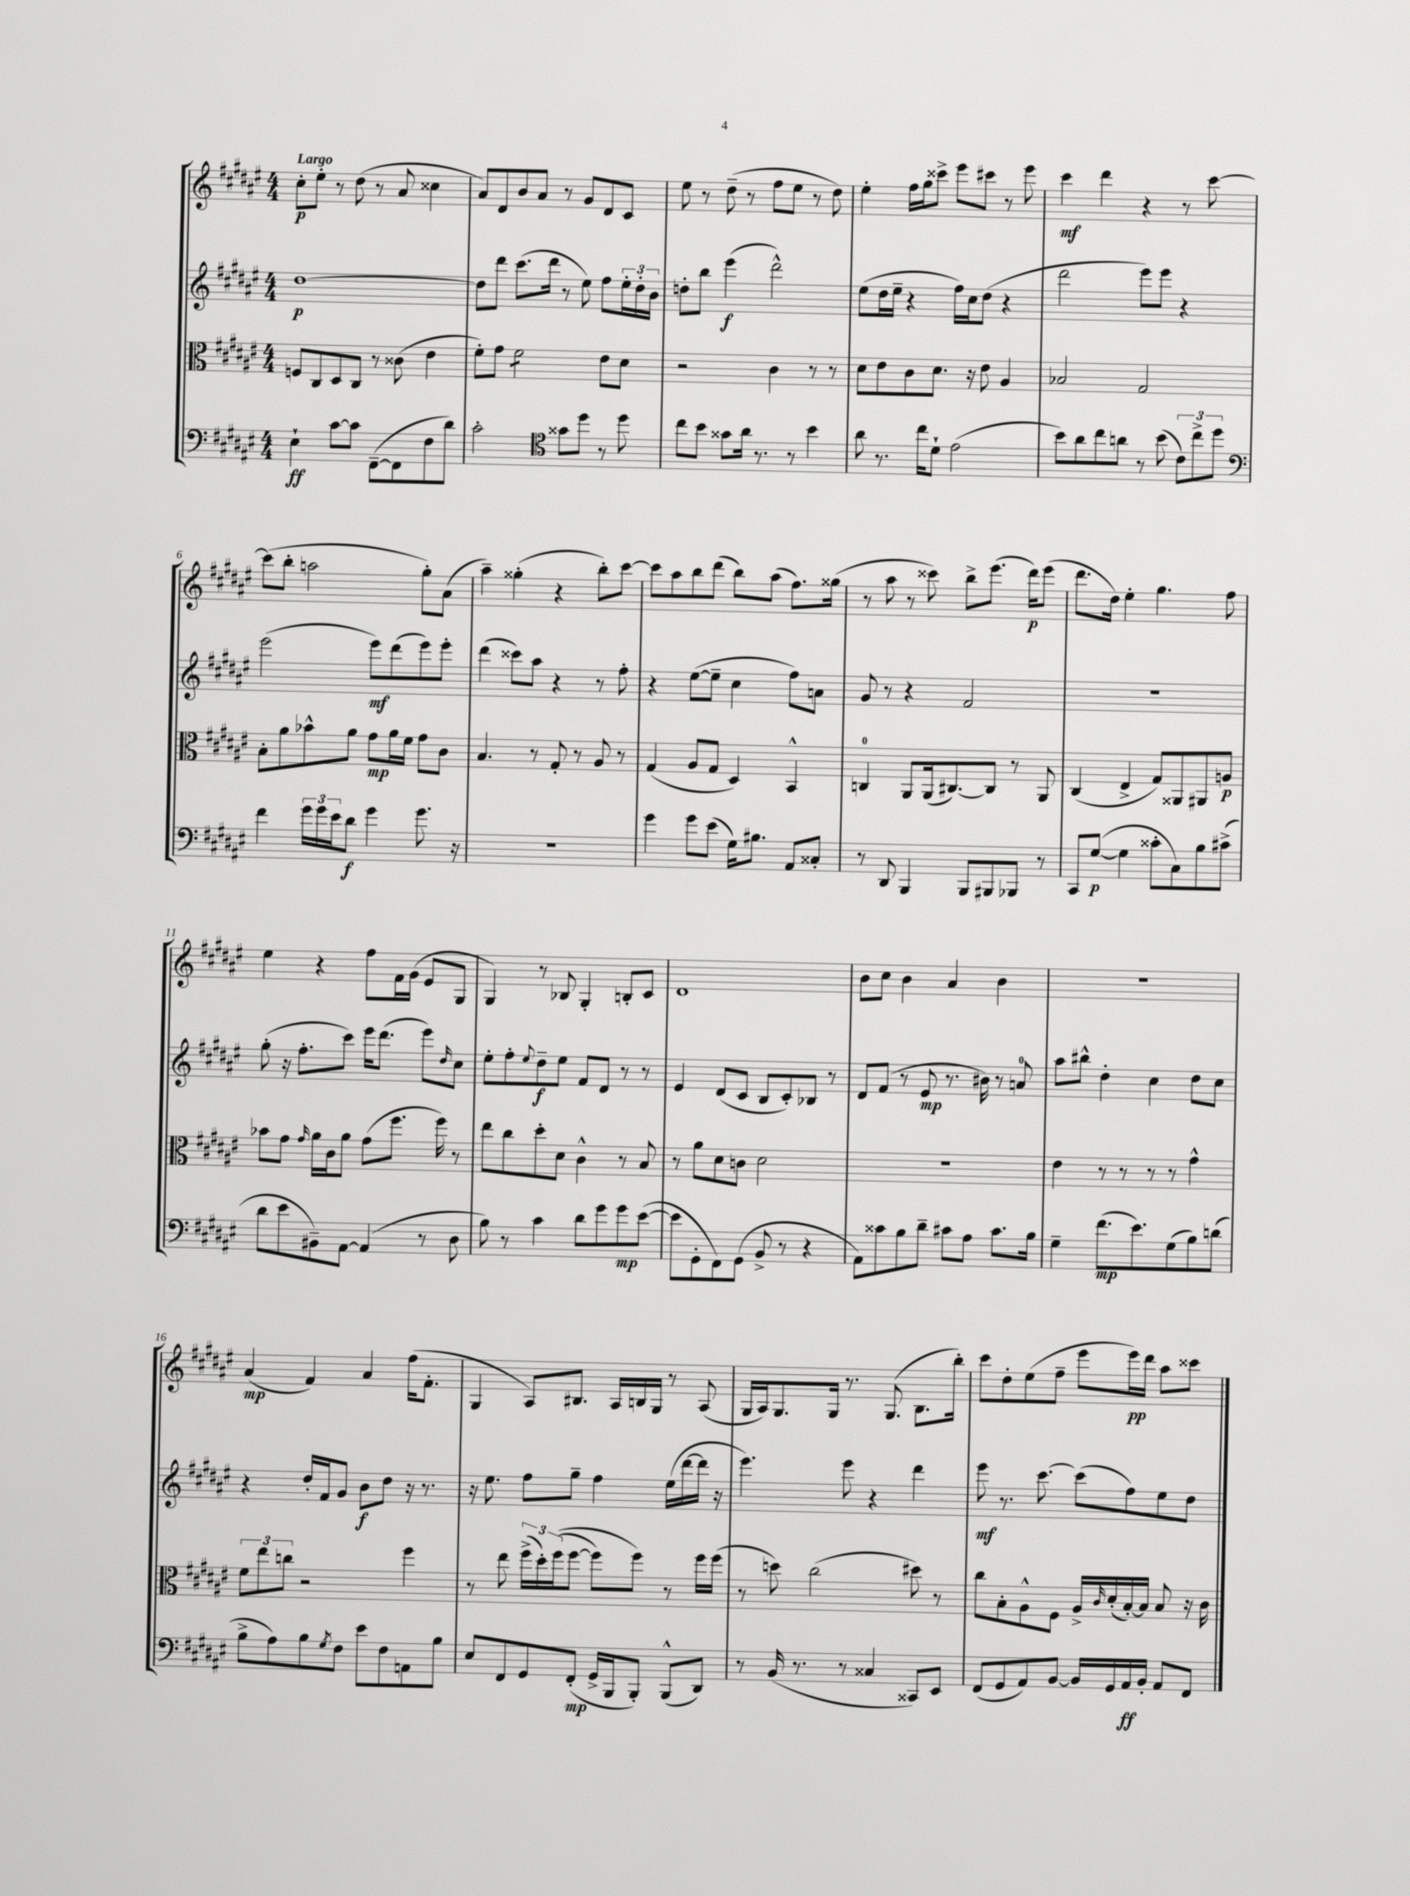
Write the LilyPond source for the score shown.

<<
\new StaffGroup <<
\new Staff = "s0" {
    \clef treble \key fis \major \numericTimeSignature \time 4/4 \tempo "Largo"
    cis''8-.\p eis''8-. r8 dis''8( r8 ais'8 cisis''4 |
    ais'8) dis'8 b'8 ais'8 r8 gis'8 dis'8 cis'8 |
    eis''8 r8 dis''8--( r8 fis''8 eis''8 r8 dis''8) |
    eis''4-. fis''16 gis''16 cisis'''8-> eis'''8 cis'''8 r8 eis'''8 |
    cis'''4\mf dis'''4 r4 r8 cis'''8~ |
    cis'''8( b''8-. a''2 gis''8-.) ais'8( |
    ais''4--) gisis''4-.( r4 b''8-.) cis'''8~ |
    cis'''8 ais''8 b''8 dis'''8( b''8) ais''8( fis''8.) gisis''16( |
    r8 ais''8 r8 cisis'''8) b''8-> eis'''8.( dis'''16\p) eis'''8( |
    dis'''8. dis''16) eis''4-. gis''4. fis''8 |
    eis''4 r4 fis''8 fis'16 gis'16( eis'8 gis8 |
    gis4) r8 bes8 gis4-. b8-. cis'8 |
    dis'1 |
    b'8 cis''8 b'4 ais'4 b'4 |
    R1 |
    ais'4\mp( fis'4) ais'4 fis''16( fis'8.-. |
    gis4 ais8) bis8. ais16 b16 gis16 r8 ais8( |
    gis16 ais16) gis8. gis16 r8. gis8.( b8. b''16-.) |
    cis'''8 dis''8-. eis''8( fis''8-- eis'''8 eis'''16\pp) dis'''16 ais''8 cisis'''8 \bar "|." |
}
\new Staff = "s1" {
    \clef treble \key fis \major \numericTimeSignature \time 4/4
    dis''1~\p |
    dis''8 dis'''8 cis'''8.( dis'''16 r8 eis''8) fis''8 \tuplet 3/2 { eis''16-. dis''16-. b'16 } |
    d''8-. b''8 eis'''4\f( dis'''2-^) |
    eis''8( dis''16 eis''16-- r4 fis''16) cis''16 dis''8( r4 |
    dis'''2 eis'''8) eis'''8 r4 |
    eis'''2( eis'''8\mf) dis'''8( eis'''8) eis'''8-. |
    dis'''4( cisis'''8) ais''8 r4 r8 fis''8-. |
    r4 eis''8~( eis''8-- cis''4 fis''8) a'8 |
    gis'8 r8 r4 fis'2 |
    R1 |
    gis''8-.( r16 fis''8.-. cis'''8) eis'''16 dis'''8.( eis'''8) \grace { dis''16 } cis''8 |
    eis''8-. fis''8-. \appoggiatura { eis''8 } dis''8--\f eis''8 fis'8 dis'8 r8 r8 |
    eis'4 dis'8( cis'8 b8 cis'8-.) bes8 r8 |
    dis'8 fis'8( r8 eis'8\mp r8. bis'16) r8 a'8-0 |
    ais''8 bis''8-^ dis''4-. cis''4 dis''8 cis''8 |
    r4 dis''16-. fis'16 gis'8 b'8\f dis''8 r16 r8. |
    r16 eis''8. fis''8 gis''8-- fis''4 eis''16( dis'''16~ dis'''16 r16 |
    eis'''4.) eis'''8 r4 dis'''4 |
    eis'''8\mf r8. cis'''8.~ cis'''8( fis''8) eis''8 dis''8 \bar "|." |
}
\new Staff = "s2" {
    \clef alto \key fis \major \numericTimeSignature \time 4/4
    f8 cis8 dis8 cis8 r8 cisis'8( eis'4 |
    fis'8-.) gis'8 fis'2:8 eis'8 dis'8 |
    r2 cis'4 r8 r8 |
    dis'8 eis'8 cis'8 dis'8. r16 eis'8 ais4 |
    bes2 gis2 |
    b8-. ais'8 bes'8-^ ais'8 gis'8\mp ais'16 fis'16 gis'8 cis'8 |
    b4. r8 gis8-. r8 ais8 r8 |
    gis4( ais8 gis8 dis4) b,4-^ |
    c4-0 ais,8 ais,16( cis8.~) cis8 r8 ais,8 |
    cis4( eis4-> gis8) aisis,8 ais,8 a8\p |
    bes'8 gis'8 \grace { gis'16 } ais'16 cis'16 ais'8 gis'8( fis''8. fis''16) r8 |
    eis''8 cis''8 dis''8-. dis'8 cis'4-^ r8 b8 |
    r8 ais'8 dis'8 c'8 dis'2 |
    R1 |
    eis'4 r8 r8 r8 r8 gis'4-^ |
    \tuplet 3/2 { fis'8 eis''8 c''8 } r2 fis''4 |
    r8 eis''8 \tuplet 3/2 { fis''16->( dis''16-.) fis''16(\( } fis''8~ fis''8) fis''8\) r8 fis''16 fis''16( |
    r8 d''8) cis''2( dis''8) r8 |
    cis''8 b8-. ais8-^ fis8 ais16-> \grace { cis'16 } dis'16-.( b16~-.) b16 b8 r16 cis'16 \bar "|." |
}
\new Staff = "s3" {
    \clef bass \key fis \major \numericTimeSignature \time 4/4
    eis4-!\ff cis'8~ cis'8 fis,8~--( fis,8 fis8 dis'8) |
    cis'2-. \clef tenor gisis'8 dis''8 r8 dis''8 |
    cis''8 b'8 gisis'8 ais'16 r8. r8 b'4 |
    ais'8 r8. cis''16 dis'8-! eis'2( |
    b'8) ais'8 cis''8 a'8 r8 b'8( \tuplet 3/2 { cis'8) cis''8-> dis''8 } |
    \clef bass fis'4 \tuplet 3/2 { gis'16 gis'16 eis'16 } dis'8\f gis'4 gis'8. r16 |
    r1 |
    gis'4 gis'8 eis'8( gis16) bis8. ais,8 cisis8-. |
    r8 dis,8 b,,4 b,,8 bis,,8 bes,,8 r8 |
    cis,8 gis8~\p( gis4 cisis'8-. cis8) b8 cis'8->( |
    dis'8 eis'8 bis,8--) ais,8~ ais,4( r8 dis8 |
    b8) r8 cis'4 dis'8 gis'8 gis'8\mp eis'8~( |
    eis'8 gis,8-. fis,8) gis,8( b,8-> r8 r4 |
    ais,8) cisis'8 b8 dis'8-- cis'8 ais8 cis'8. b16 |
    gis4-- fis'8.\mp( eis'8.) gis8( b8) d'8( |
    b8-> ais8) b8 \acciaccatura { gis8 } fis8 eis'8 fis8 a,8 b8 |
    eis8 fis,8 gis,8 fis,8-.\mp( gis,16-> b,,16 b,,8-.) b,,8-^( dis,8) |
    r8 b,16( r8. r8 cisis4 cisis,8) eis,8 |
    fis,8( gis,8 ais,8) b,8~ b,16 gis,16 ais,16\ff b,16-. ais,8 fis,8 \bar "|." |
}
>>
>>
